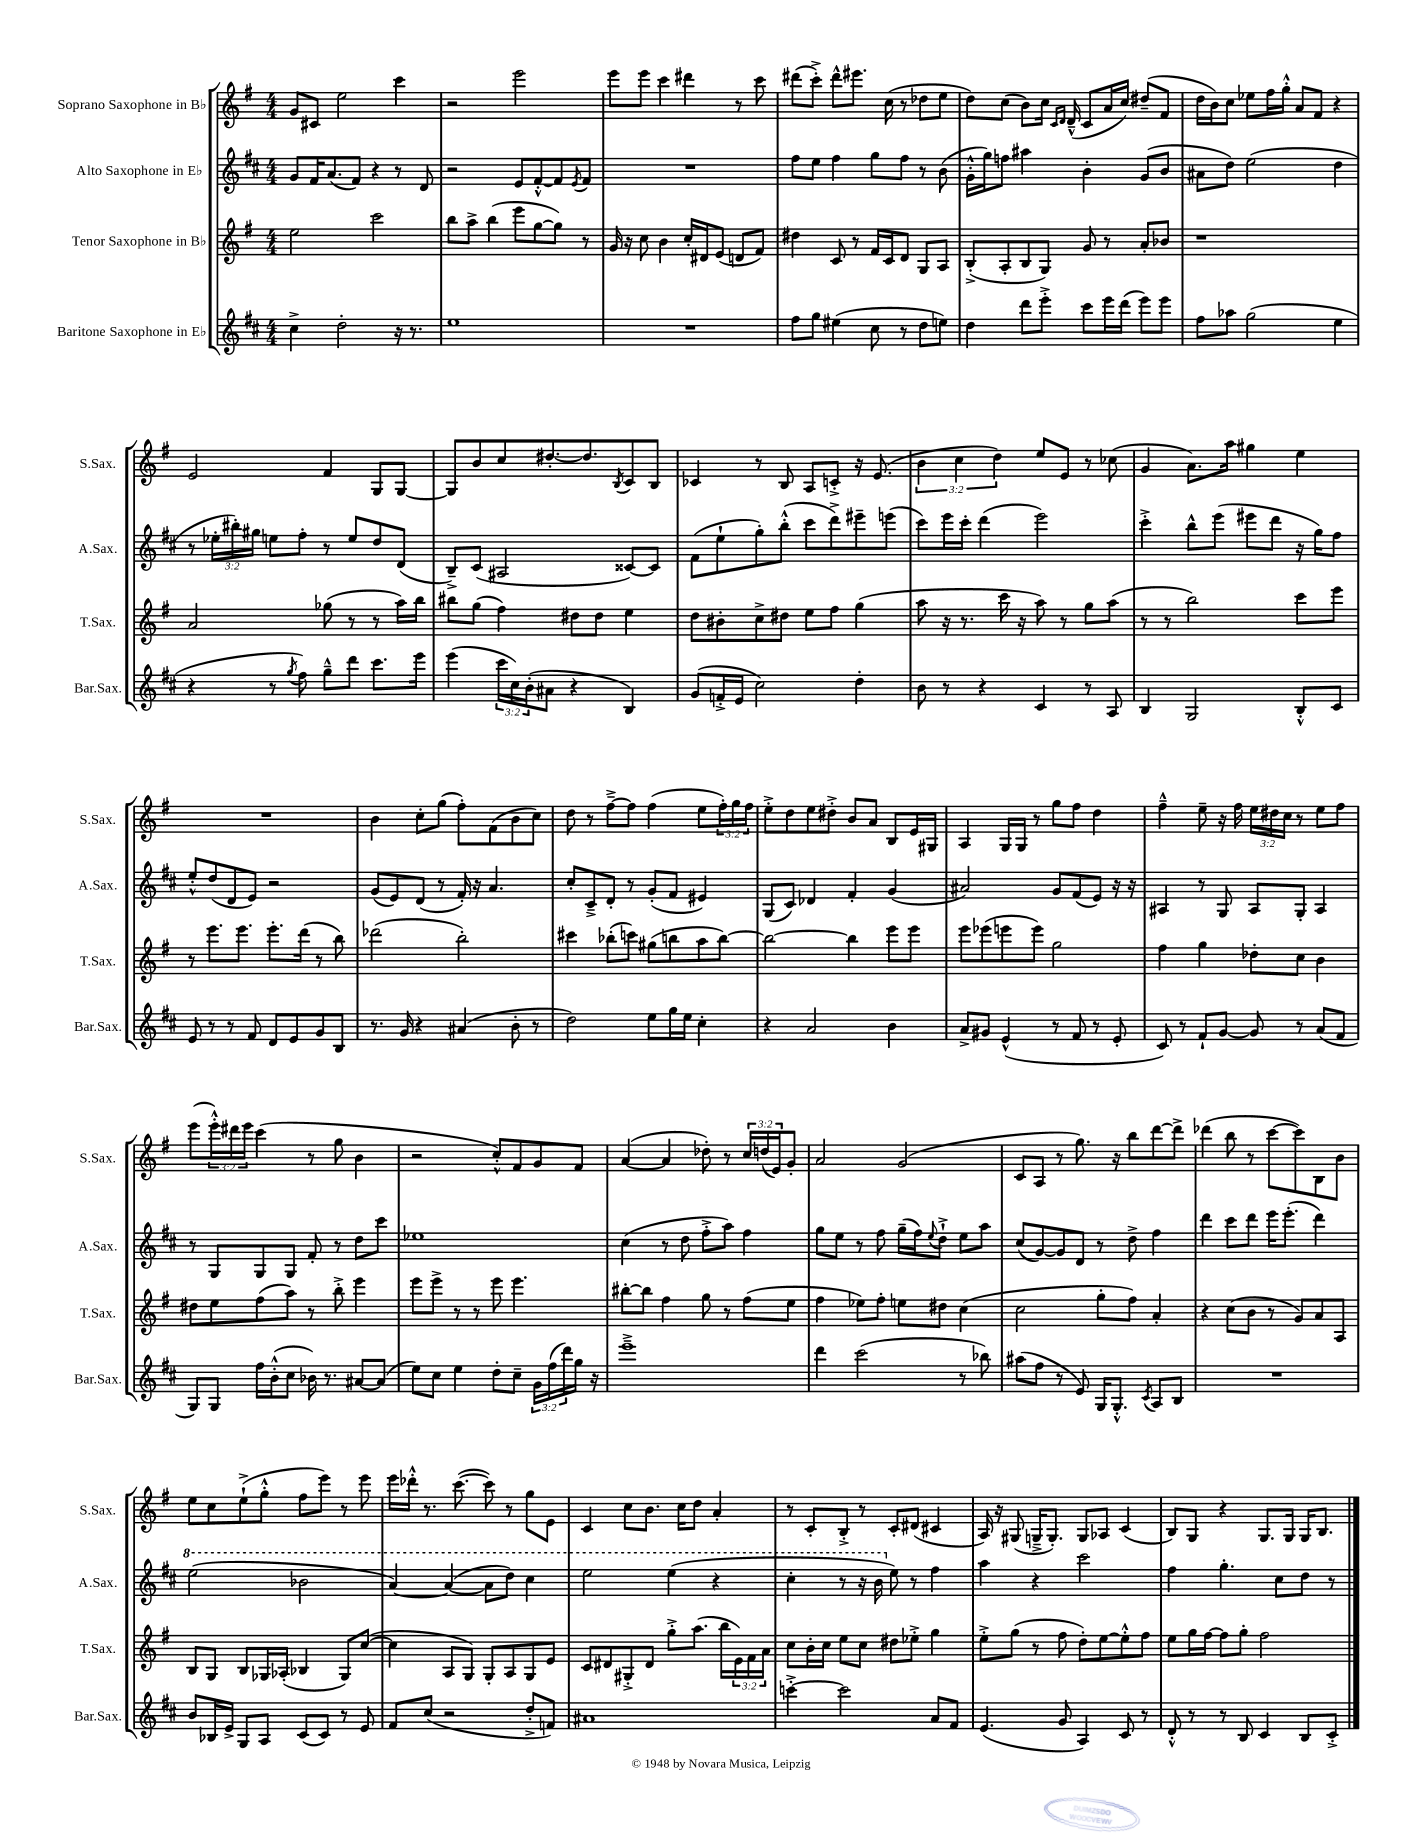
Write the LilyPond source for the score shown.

<<
\new StaffGroup <<
\new Staff = "s0" \with { instrumentName = "Soprano Saxophone in Bb" shortInstrumentName = "S.Sax." } {
    \clef treble \key g \major \numericTimeSignature \time 4/4 \override Staff.TupletNumber.text = #tuplet-number::calc-fraction-text
    g'8 cis'8 e''2 c'''4 |
    r2 e'''2 |
    e'''8 e'''8 c'''4 dis'''4 r8 c'''8 |
    dis'''8( c'''8-.->) dis'''8-^ eis'''8. c''16( r8 des''8 e''8 |
    d''8) c''8( b'8) c''16 \grace { c'16 d'16 } d'16---^( c'8 a'16 c''16) dis''8--( fis'8 |
    d''16 b'16) c''8 ees''8 fis''16 g''16-.-^ a'8 fis'8 r4 |
    e'2 fis'4 g8 g8~ |
    g8 b'8 c''8 dis''8.~-. dis''8. \acciaccatura { b8 } c'8 b8 |
    ces'4 r8 b8 a8 c'8-.-> r16 e'8.( |
    \tuplet 3/2 { b'4 c''4 d''4) } e''8 e'8 r8 ces''8( |
    g'4 a'8.) a''16 gis''4 e''4 |
    R1 |
    b'4 c''8-. g''8( fis''8-.) fis'8( b'8 c''8) |
    d''8 r8 fis''8~---> fis''8 fis''4( e''8 \tuplet 3/2 { fis''16-.) g''16 fis''16 } |
    e''8-.-> d''8 e''8 dis''8-.-> b'8 a'8 b8 e'16 gis16 |
    a4 g16 g16 r8 g''8 fis''8 d''4 |
    fis''4---^ e''8-- r16 fis''16 \tuplet 3/2 { e''16 dis''16 c''16 } r8 e''8 fis''8 |
    e'''8( \tuplet 3/2 { e'''16-.-^) dis'''16 e'''16 } c'''4( r8 g''8 b'4 |
    r2 c''8-.-^) fis'8 g'8 fis'8 |
    a'4~( a'4 des''8-.) r8 \tuplet 3/2 { c''16 d''16( e'16) } g'8-. |
    a'2 g'2( |
    c'8 a8 r8 g''8.) r16 b''8 d'''8~ d'''8-> |
    des'''4( b''8 r8 c'''8~ c'''8) b8 b'8 |
    e''8 c''8 e''8-!->( g''8-.-^ fis''8 e'''8) r8 e'''8 |
    e'''16 des'''16-.-^ r8. c'''8.~( c'''8) r8 g''8 e'8 |
    c'4 c''8 b'8. c''16 d''8 a'4-. |
    r8 c'8-. b8-.-> r8 c'8-. dis'8( cis'4 |
    a16) r16 gis8( g16---> g8.-.) g8 aes8 c'4( |
    b8) g8 r4 g8. g16 g16 b8. \bar "|." |
}
\new Staff = "s1" \with { instrumentName = "Alto Saxophone in Eb" shortInstrumentName = "A.Sax." } {
    \clef treble \key d \major \numericTimeSignature \time 4/4 \override Staff.TupletNumber.text = #tuplet-number::calc-fraction-text
    g'8 fis'16 a'8.( fis'8) r4 r8 d'8 |
    r2 e'8 fis'8~-.-^ fis'8 \acciaccatura { e'8 } fis'8 |
    R1 |
    fis''8 e''8 fis''4 g''8 fis''8 r8 b'8( |
    g'16-.-^ g''16) f''8 ais''4 b'4-. g'8( b'8 |
    ais'8 d''8) e''2( d''4 |
    r8 \tuplet 3/2 { ees''16-. bis''16-.) gis''16 } e''8 fis''8-. r8 e''8 d''8 d'8( |
    b8--->) cis'8( ais2 cisis'8~) cisis'8 |
    fis'8( e''8-! g''8-.) b''8-.-^( cis'''8 d'''8->) eis'''8-- e'''8( |
    cis'''8) e'''16 cis'''16-. d'''4( e'''2) |
    cis'''4-.-> b''8-^ e'''8( eis'''8 d'''8 r16 g''16) fis''8 |
    e''8-.-^ d''8( d'8 e'8) r2 |
    g'8( e'8) d'8( r8 fis'16-.) r16 a'4. |
    cis''8-. cis'8---> d'8-. r8 g'8-.( fis'8 eis'4) |
    g8( cis'8) des'4 fis'4-. g'4( |
    ais'2) g'8 fis'8( e'8) r16 r16 |
    ais4 r8 g8 ais8 g8-. ais4 |
    r8 g8 g8 g8 fis'8-. r8 d''8 cis'''8 |
    ees''1 |
    cis''4( r8 d''8 fis''8-.-> a''8) fis''4 |
    g''8 e''8 r8 fis''8 g''16--( fis''16) \appoggiatura { e''8 } d''8-!-> e''8 a''8 |
    cis''8( g'8~) g'8 d'8 r8 d''8-> fis''4 |
    d'''4 cis'''8 d'''8 e'''16 e'''8.-.( d'''4) |
    \ottava #1 e'''2( bes''2 |
    a''4~) a''4~( a''8 d'''8) cis'''4 |
    e'''2 e'''4( r4 |
    cis'''4-. r8 r16 b''16 \ottava #0 e''8) r8 fis''4 |
    a''4 r4 cis'''2 |
    fis''4 g''4.-. cis''8 d''8 r8 \bar "|." |
}
\new Staff = "s2" \with { instrumentName = "Tenor Saxophone in Bb" shortInstrumentName = "T.Sax." } {
    \clef treble \key g \major \numericTimeSignature \time 4/4 \override Staff.TupletNumber.text = #tuplet-number::calc-fraction-text
    e''2 c'''2 |
    b''8 a''8-> b''4( e'''8 g''8~ g''8) r8 |
    g'16 r16 c''8 b'4 c''16-. dis'16 e'8( d'8 fis'8) |
    dis''4 c'8 r8 fis'16 c'16 d'8 g8 a8 |
    b8-.->( a8-. b8 g8) g'8 r8 a'8-. bes'8 |
    r1 |
    a'2 ges''8( r8 r8 a''16) b''16 |
    bis''8 g''8( fis''4) dis''8 dis''8 e''4 |
    d''8 bis'8-. c''8-> dis''8 e''8 fis''8 g''4( |
    a''8 r16 r8. c'''16 r16 a''8) r8 g''8 a''8( |
    r8 r8 b''2) c'''8 e'''8 |
    r8 e'''8. e'''8. e'''8.-. d'''16( r8 b''8) |
    des'''2( b''2-.) |
    cis'''4 bes''8-.( c'''8) gis''8( b''8 a''8 b''8~) |
    b''2~ b''4 e'''8 e'''8 |
    e'''8 ees'''8( e'''8 e'''8) g''2 |
    fis''4 g''4 des''8-. c''8 b'4 |
    dis''8 e''8 fis''8( a''8) r8 b''8-.-> e'''4 |
    e'''8 e'''8-> r8 r8 e'''8 e'''4. |
    bis''8~-. bis''8 fis''4 g''8 r8 fis''8( e''8 |
    fis''4 ees''8) fis''8-. e''8 dis''8 c''4( |
    c''2 g''8-. fis''8) a'4-. |
    r4 c''8( b'8 r8 g'8) a'8 a8 |
    b8 g8 b8 ges16 aes16-.( bes4 ges8) c''8~( |
    c''4 a8 g8) g8-. a8 g8 e'8 |
    c'8 dis'8 gis8-.-> dis'8 g''8-.-> a''8.( b''16 \tuplet 3/2 { e'16) fis'16 a'16 } |
    c''8 b'16-. c''16 e''8 c''8 dis''8 ees''8-.-> g''4 |
    e''8-.-> g''8( r8 fis''8 d''8-.) e''8~ e''8-.-^ fis''8 |
    e''8 g''16 fis''16~ fis''8 g''8-. fis''2 \bar "|." |
}
\new Staff = "s3" \with { instrumentName = "Baritone Saxophone in Eb" shortInstrumentName = "Bar.Sax." } {
    \clef treble \key d \major \numericTimeSignature \time 4/4 \override Staff.TupletNumber.text = #tuplet-number::calc-fraction-text
    cis''4-> d''2-. r16 r8. |
    e''1 |
    R1 |
    fis''8 g''8 eis''4( cis''8 r8 d''8 e''8) |
    d''4 d'''8 e'''8-.-> cis'''8 e'''16 d'''16( e'''8) e'''8 |
    fis''8 aes''8 g''2( e''4 |
    r4 r8 \acciaccatura { g''8 } fis''8) g''8---^ d'''8 cis'''8. e'''16 |
    e'''4( \tuplet 3/2 { cis'''16 cis''16) b'16-.( } ais'8 r4 b4) |
    g'8( f'16-.-> e'16 cis''2) d''4-. |
    b'8 r8 r4 cis'4 r8 a8 |
    b4 g2 b8-.-^ cis'8 |
    e'8 r8 r8 fis'8 d'8 e'8 g'8 b8 |
    r8. g'16 r4 ais'4( b'8-. r8 |
    d''2) e''8 g''16 e''16 cis''4-. |
    r4 a'2 b'4 |
    a'8-> gis'8 e'4-^( r8 fis'8 r8 e'8-. |
    cis'8) r8 fis'8-! g'8~ g'8 r8 a'8( fis'8 |
    g8) g8 fis''16 b'16-.-^( cis''8 bes'16) r8. ais'8~ ais'8( |
    e''8) cis''8 e''4 d''8-. cis''8-- \tuplet 3/2 { g'16 fis''16( d'''16) } g''16 r16 |
    e'''1---> |
    d'''4 cis'''2( r8 bes''8) |
    ais''8( fis''8 r8 e'8) g16 g8.-.-^ \acciaccatura { cis'8 } a8 b8 |
    R1 |
    b'8 bes16 e'16-> g8 a8 cis'8( cis'8) r8 e'8 |
    fis'8 cis''8( r2 d''8-.-> f'8) |
    ais'1 |
    c'''4~-.-> c'''2 a'8 fis'8 |
    e'4.( g'8 a4) cis'8 r8 |
    d'8-.-^ r8 r8 b8 cis'4 b8 cis'8-.-> \bar "|." |
}
>>
>>
\layout { \context { \Score \remove "Bar_number_engraver" } }
